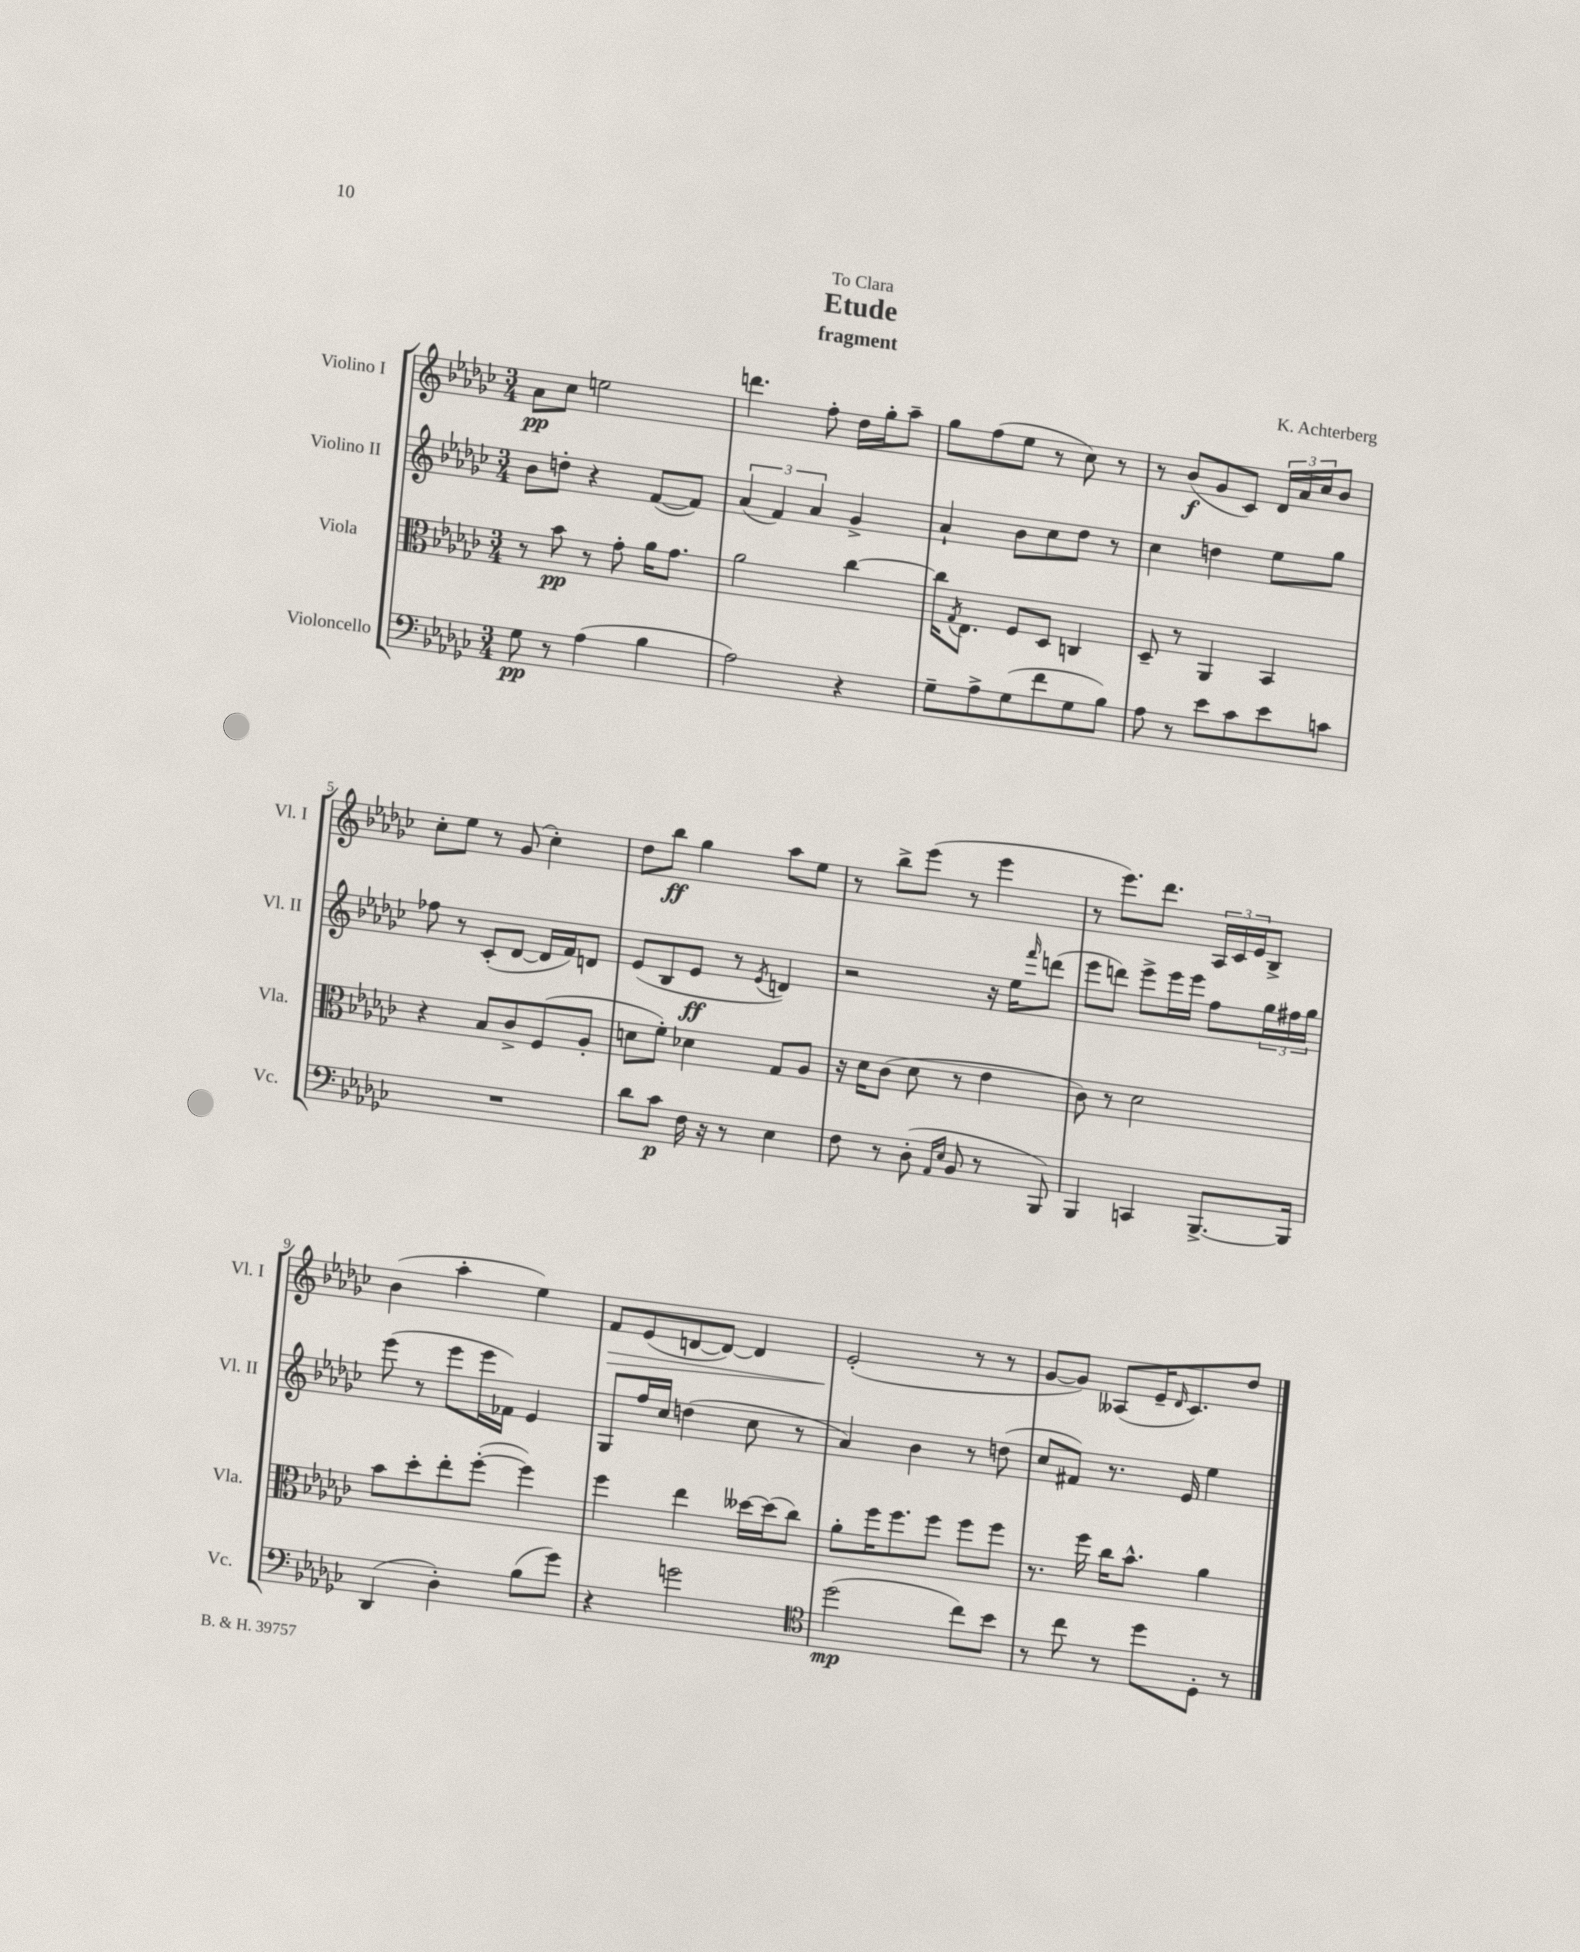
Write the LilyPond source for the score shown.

\header { title = "Etude" composer = "K. Achterberg" subtitle = "fragment" dedication = "To Clara" }
<<
\new StaffGroup <<
\new Staff = "s0" \with { instrumentName = "Violino I" shortInstrumentName = "Vl. I" } {
    \clef treble \key ges \major \numericTimeSignature \time 3/4
    aes'8\pp ces''8 e''2 |
    d'''4. f''8-. des''16 ges''16-. aes''8-- |
    ges''8 f''8( ees''8 r8 ces''8) r8 |
    r8 bes'8\f( ges'8 ces'8) \tuplet 3/2 { des'16 aes'16 ces''16 } bes'8 |
    ces''8-. ees''8 r8 ges'8( ces''4-.) |
    des''8 bes''8\ff ges''4 aes''8 ees''8 |
    r8 bes''8-> ees'''8( r8 ees'''4 |
    r8 ees'''8.) des'''8. \tuplet 3/2 { aes16 ces'16 ees'16 } bes8-> |
    bes'4( aes''4-. ees''4) |
    f'8\> ees'8( d'8~ d'8~) d'4 |
    ees'2-.\!( r8 r8 |
    ges'8~ ges'8) aeses8( ees'16-- \grace { des'16 } ces'8.) des''8 \bar "|." |
}
\new Staff = "s1" \with { instrumentName = "Violino II" shortInstrumentName = "Vl. II" } {
    \clef treble \key ges \major \numericTimeSignature \time 3/4
    bes'8 d''8-. r4 f'8~( f'8) |
    \tuplet 3/2 { aes'4( f'4) aes'4 } ges'4-> |
    aes'4-! bes'8 ces''8 des''8 r8 |
    ces''4 d''4 ees''8 ges''8 |
    fes''8 r8 ces'8-.( des'8~ des'16 f'16) d'8 |
    ees'8( bes8 ees'8\ff r8 \acciaccatura { ees'8 } d'4) |
    r2 r16 ees''16 \grace { f'''16 } d'''8( |
    ees'''8 d'''8) ees'''8-> ees'''16 ees'''16 f''8 \tuplet 3/2 { ges''16 fis''16 ges''16 } |
    ees'''8( r8 ees'''8 ees'''16 fes'16) ees'4 |
    ges8 f''16 ces''16 d''4( ces''8 r8 |
    aes'4) bes'4 r8 d''8( |
    ces''8 fis'8) r8. ees'16 ees''4 \bar "|." |
}
\new Staff = "s2" \with { instrumentName = "Viola" shortInstrumentName = "Vla." } {
    \clef alto \key ges \major \numericTimeSignature \time 3/4
    r8 bes'8\pp r8 ges'8-. aes'16 ges'8. |
    aes'2 ces''4~ |
    ces''16 \acciaccatura { ges8 } ees8. f8 des8 c4 |
    des8-- r8 aes,4 bes,4 |
    r4 bes8 ces'8-> f8( aes8-. |
    d'8 f'8-.) des'4 ges8 aes8 |
    r16 des'16 ces'8( des'8 r8 ees'4 |
    ces'8) r8 des'2 |
    bes'8 des''8-. ees''8-. f''8~-.( f''4) |
    f''4 ees''4 deses''16~ deses''16( ces''8) |
    aes'8-. f''16 f''8. f''8 f''8 f''8 |
    r8. f''16 ces''16 bes'8.-^ aes'4 \bar "|." |
}
\new Staff = "s3" \with { instrumentName = "Violoncello" shortInstrumentName = "Vc." } {
    \clef bass \key ges \major \numericTimeSignature \time 3/4
    ges8\pp r8 aes4( bes4 |
    aes2) r4 |
    ges8-- aes8-> ges8( f'8 ges8 bes8) |
    aes8 r8 ees'8 ces'8 ees'8 c'8 |
    R2. |
    des'8 ces'8\p f16 r16 r8 ees4 |
    f8 r8 des8-.( \grace { aes,16 ees16 } bes,8 r8 bes,,8) |
    bes,,4 c,4 bes,,8.~-> bes,,16 |
    des,4( des4-.) bes8( ges'8) |
    r4 g'2 |
    \clef tenor des''2\mp( ces''8) bes'8 |
    r8 ces''8 r8 des''8 des8-. r8 \bar "|." |
}
>>
>>
